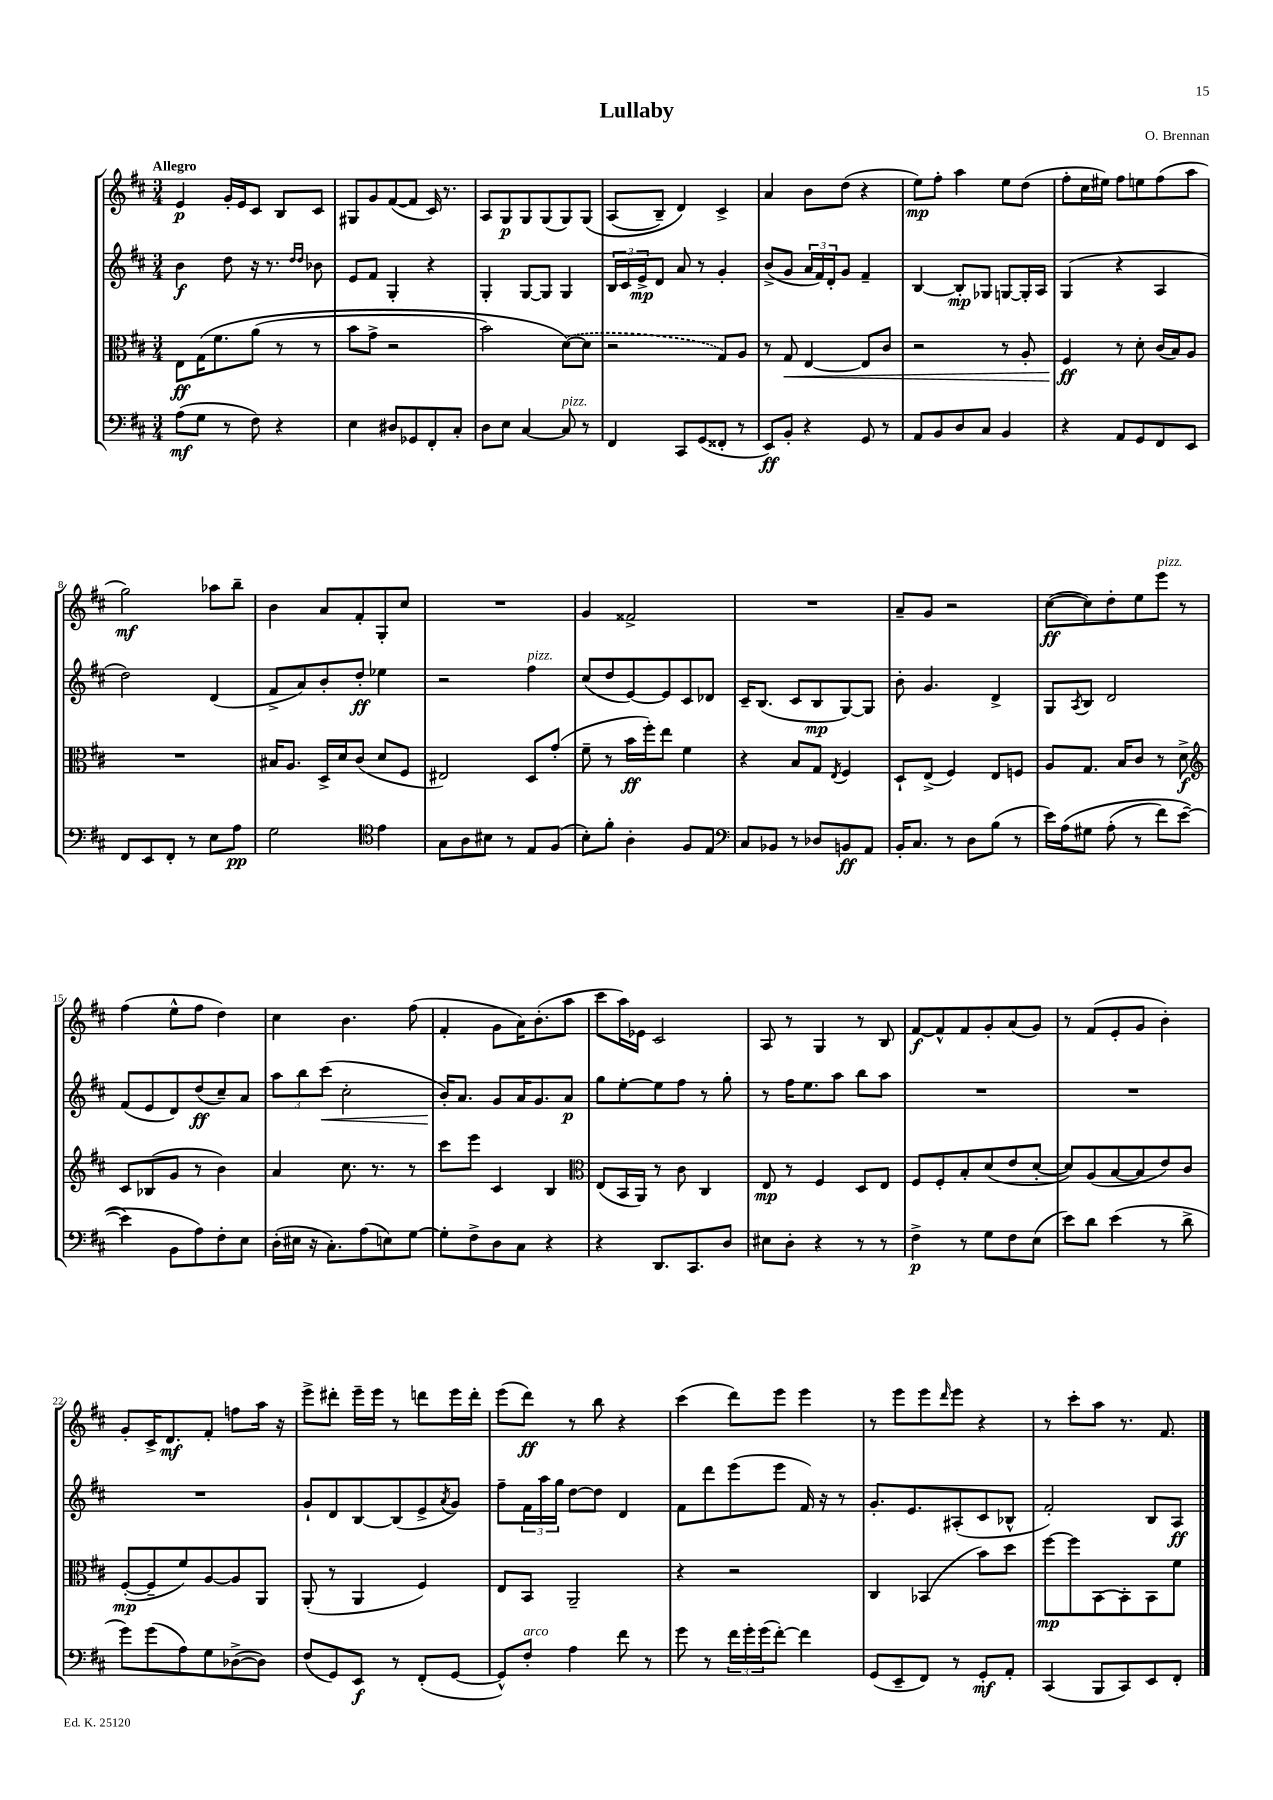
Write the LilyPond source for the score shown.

\header { title = "Lullaby" composer = "O. Brennan" }
<<
\new StaffGroup <<
\new Staff = "s0" {
    \clef treble \key d \major \numericTimeSignature \time 3/4 \tempo "Allegro"
    e'4\p g'16-. e'16 cis'8 b8 cis'8 |
    gis8 g'8 fis'8~( fis'8 cis'16) r8. |
    a8 g8\p g8 g8( g8) g8\( |
    a8( b8--) d'4\) cis'4-> |
    a'4 b'8 d''8( r4 |
    e''8\mp) fis''8-. a''4 e''8 d''8( |
    fis''8-. cis''16 eis''16) fis''8 e''8 fis''8( a''8 |
    g''2\mf) aes''8 b''8-- |
    b'4 a'8 fis'8-. g8-. cis''8 |
    R2. |
    g'4 fisis'2-> |
    R2. |
    a'8-- g'8 r2 |
    cis''8~\ff( cis''8) d''8-. e''8 e'''8^\markup { \italic "pizz." } r8 |
    fis''4( e''8-^ fis''8 d''4) |
    cis''4 b'4. fis''8( |
    fis'4-. g'8 a'16) b'8.-.( a''8 |
    cis'''8 a''16) ees'16 cis'2 |
    a8 r8 g4 r8 b8 |
    fis'8~\f fis'8-^ fis'8 g'8-. a'8( g'8) |
    r8 fis'8( e'8-. g'8 b'4-.) |
    g'8-. cis'16-> d'8.\mf fis'8-. f''8 a''16 r16 |
    e'''8-> dis'''8-. e'''16-- e'''16 r8 d'''8 e'''16 d'''16-. |
    e'''8( d'''8\ff) r8 b''8 r4 |
    cis'''4( d'''8) e'''8 e'''4 |
    r8 e'''8 e'''8 \grace { d'''16 } e'''8 r4 |
    r8 cis'''8-. a''8 r8. fis'8. \bar "|." |
}
\new Staff = "s1" {
    \clef treble \key d \major \numericTimeSignature \time 3/4
    b'4\f d''8 r16 r8. \grace { d''16 d''16 } bes'8 |
    e'8 fis'8 g4-. r4 |
    g4-. g8~ g8 g4 |
    \tuplet 3/2 { b16 cis'16 e'16->\mp } d'8 a'8 r8 g'4-. |
    b'8->( g'8 \tuplet 3/2 { a'16 fis'16) d'16-. } g'8 fis'4-- |
    b4~ b8-.\mp ges8 g8~ g16-. a16 |
    g4( r4 a4 |
    d''2) d'4( |
    fis'8-> a'8) b'8-. d''8-.\ff ees''4 |
    r2 fis''4^\markup { \italic "pizz." } |
    cis''8( d''8 e'8~) e'8 cis'8 des'8 |
    cis'16-- b8.( cis'8 b8\mp g8~) g8 |
    b'8-. g'4. d'4-> |
    g8 \acciaccatura { a8 } b8 d'2 |
    fis'8( e'8 d'8) d''8\ff( cis''8--) a'8 |
    \tuplet 3/2 { a''8 b''8 cis'''8\<( } cis''2-. |
    b'16-.\!) a'8. g'8 a'16 g'8. a'8\p |
    g''8 e''8~-. e''8 fis''8 r8 g''8-. |
    r8 fis''16 e''8. a''8 b''8 a''8 |
    R2. |
    R2. |
    R2. |
    g'8-! d'8 b8~ b8( e'8-> \acciaccatura { a'8 } g'8) |
    fis''8-- \tuplet 3/2 { fis'16 a''16 g''16 } d''8~ d''8 d'4 |
    fis'8 d'''8 e'''8( e'''8 fis'16) r16 r8 |
    g'8.-. e'8. ais8-.( cis'8 bes8-^ |
    fis'2-.) b8 a8\ff \bar "|." |
}
\new Staff = "s2" {
    \clef alto \key d \major \numericTimeSignature \time 3/4
    e8\ff g16\( fis'8. a'8( r8 r8 |
    b'8 g'8-> r2 |
    b'2) \once \slurDashed d'8~(\) d'8 |
    r2 g8) a8 |
    r8 g8\< e4~ e8 cis'8 |
    r2 r8 a8-. |
    fis4\ff\! r8 d'8-. cis'16( b16) a8 |
    R2. |
    bis16 a8. d16-> d'16 cis'8( d'8 fis8 |
    eis2) d8 g'8-.( |
    fis'8-- r8 b'16\ff fis''16-.) e''8 fis'4 |
    r4 b8 g8 \acciaccatura { e8 } fis4 |
    d8-! e8->( fis4) e8 f8 |
    a8 g8. b16 cis'8 r8 d'8->\f |
    \clef treble cis'8 bes8( g'8 r8 b'4) |
    a'4 cis''8. r8. r8 |
    cis'''8 e'''8 cis'4 b4 |
    \clef alto e8( b,16 a,16) r8 cis'8 cis4 |
    e8\mp r8 fis4 d8 e8 |
    fis8 fis8-. b8-. d'8( e'8 d'8~-. |
    d'8) a8( b8~ b8 e'8) cis'8 |
    fis8~-.\mp( fis8-- fis'8) a8~ a8 a,8 |
    a,8-.( r8 a,4 fis4) |
    e8 b,8 a,2-- |
    r4 r2 |
    cis4 bes,4( b'8) d''8 |
    fis''8~\mp fis''8 b,8~ b,8-. b,8 fis'8 \bar "|." |
}
\new Staff = "s3" {
    \clef bass \key d \major \numericTimeSignature \time 3/4
    a8\mf( g8 r8 fis8) r4 |
    e4 dis8 ges,8 fis,8-. cis8-. |
    d8 e8 cis4~ cis8^\markup { \italic "pizz." } r8 |
    fis,4 cis,8 g,8( fisis,8-. r8 |
    e,8\ff) b,8-. r4 g,8 r8 |
    a,8 b,8 d8 cis8 b,4 |
    r4 a,8 g,8 fis,8 e,8 |
    fis,8 e,8 fis,8-. r8 e8 a8\pp |
    g2 \clef tenor e'4 |
    g8 a8 bis8 r8 e8 fis8( |
    b8-.) fis'8-. a4-. fis8 e8 |
    \clef bass cis8 bes,8 r8 des8 b,8\ff a,8 |
    b,16-. cis8. r8 d8 b8( r8 |
    e'16) a16\( gis8 a8-.( r8 fis'8) e'8~( |
    e'4\) b,8 a8) fis8-. e8 |
    d16-.( eis16 r16 cis8.-.) a8( e8) g8~ |
    g8-. fis8-> d8 cis8 r4 |
    r4 d,8. cis,8. d8 |
    eis8 d8-. r4 r8 r8 |
    fis4->\p r8 g8 fis8 e8( |
    e'8) d'8 e'4( r8 d'8-> |
    g'8) g'8( a8) g8 des8~->( des8) |
    fis8( g,8) e,8\f r8 fis,8-.( g,8~ |
    g,8-^) fis8-.^\markup { \italic "arco" } a4 fis'8 r8 |
    g'8 r8 \tuplet 3/2 { fis'16 g'16-. g'16( } fis'8~-.) fis'4 |
    g,8( e,8-- fis,8) r8 g,8-.\mf a,8-. |
    cis,4( b,,8 cis,8) e,8 fis,8-. \bar "|." |
}
>>
>>
